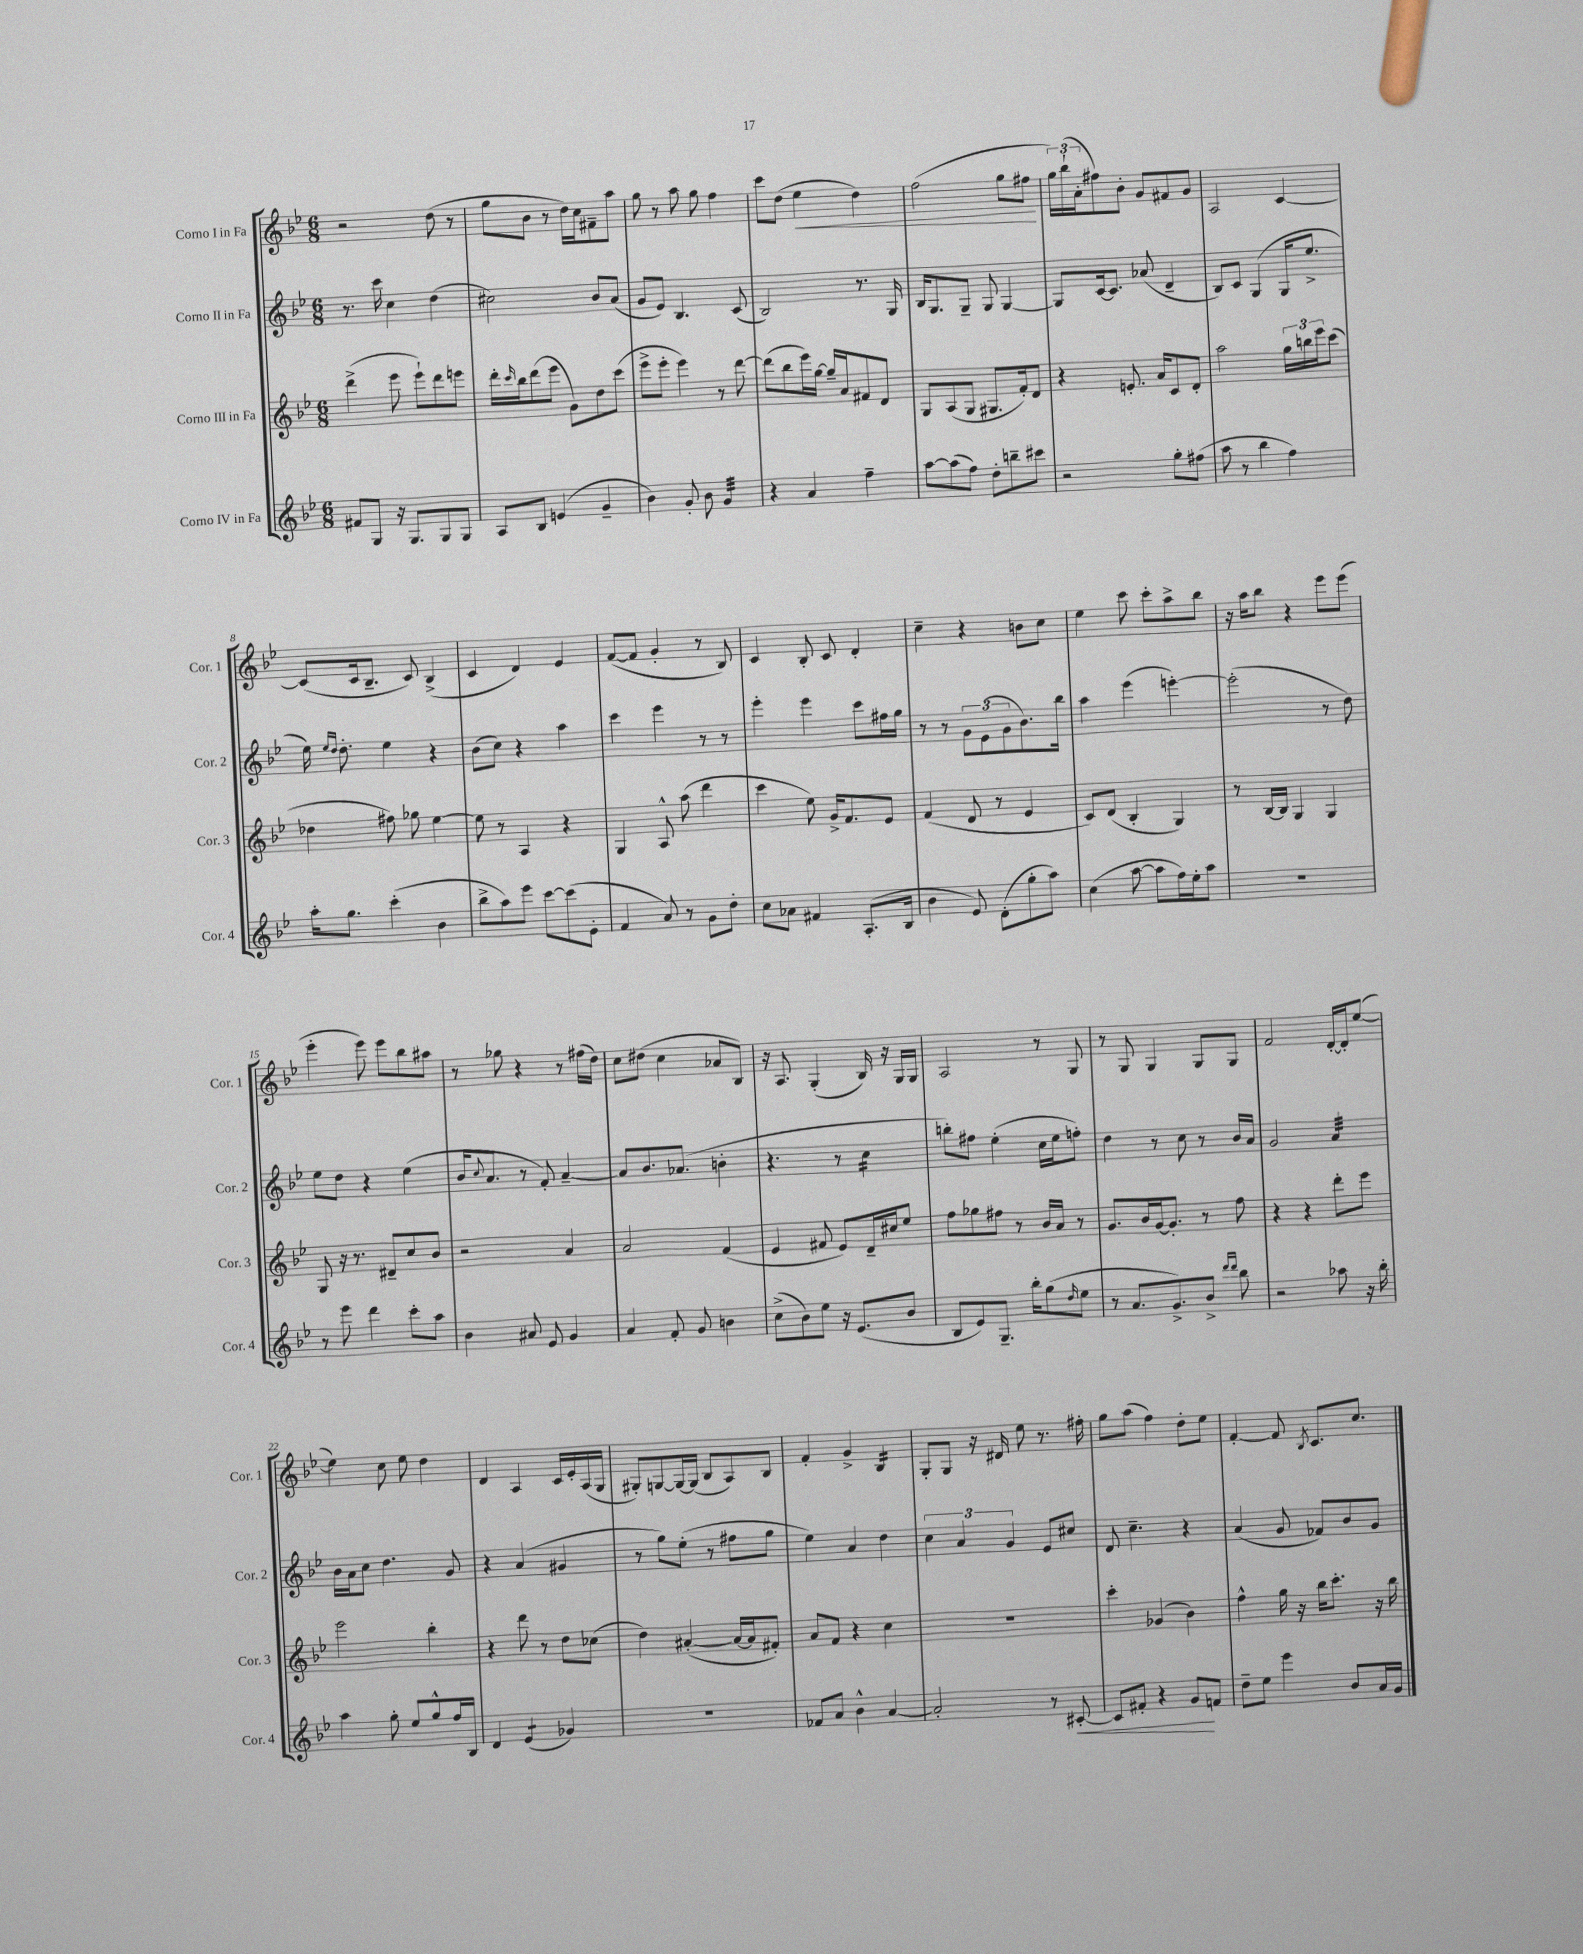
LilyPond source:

<<
\new StaffGroup <<
\new Staff = "s0" \with { instrumentName = "Corno I in Fa" shortInstrumentName = "Cor. 1" } {
    \clef treble \key bes \major \numericTimeSignature \time 6/8
    r2 d''8( r8 |
    g''8 bes'8 r8 d''16) c''16 fis'8-- a''8 |
    g''8 r8 a''8 g''8 f''4 |
    c'''8 d''8( ees''4\< d''4) |
    f''2( g''8 fis''8\! |
    \tuplet 3/2 { g''16) bes''16-!( a'16-. } fis''8) bes'8-. g'8 fis'8 g'8 |
    a2 c'4~ |
    c'8( c'16 bes8.-- c'8) bes4->( |
    c'4 d'4) ees'4 |
    f'8~( f'8 g'4-. r8 bes8) |
    c'4 bes8-. c'8 d'4-. |
    c''4-- r4 b'8 c''8 |
    ees''4 c'''8 c'''8-. a''8-> bes''8 |
    r16 a''16 bes''8 r4 ees'''8 ees'''8( |
    ees'''4-. ees'''8) ees'''8 bes''8 ais''8 |
    r8 ges''8 r4 r8 fis''16( d''16) |
    c''8 dis''8( c''4 aes'8 bes8) |
    r16 a8. g4-.( bes16) r16 g16 g16 |
    a2 r8 g8 |
    r8 g8 g4 g8 g8 |
    f'2 d'16~-. d'16-. ees''8~( |
    ees''4) c''8 ees''8 d''4 |
    d'4 a4 c'16 ees'16-. a16( g16 |
    gis8-.) g8~ g16~ g16( bes8 a8) bes8 |
    f'4-. g'4-> bes4:16 |
    g8-. g8 r16 dis'16 ees''8 r8. fis''16-. |
    g''8 a''8( f''4) d''8-. ees''8 |
    f'4~-. f'8 \acciaccatura { bes8 } c'8. c''8. \bar "|." |
}
\new Staff = "s1" \with { instrumentName = "Corno II in Fa" shortInstrumentName = "Cor. 2" } {
    \clef treble \key bes \major \numericTimeSignature \time 6/8
    r8. c'''16 c''4 d''4( |
    cis''2) bes'8 a'8( |
    g'8 ees'8) bes4. c'8( |
    bes2) r8. g16 |
    bes16 g8. g8-- g8 g4~ |
    g8 c'16~ c'8. aes'8( d'4-- |
    bes8) c'8 g4( g16 ees''8.-> |
    ees''16) \grace { ees''16 d''16 } d''8.-. ees''4 r4 |
    bes'8( c''8) r4 a''4 |
    c'''4 ees'''4 r8 r8 |
    ees'''4-. ees'''4 c'''8 fis''16 g''16 |
    r8 r8 \tuplet 3/2 { g'8 ees'8( g'8 } bes'8.) bes''16 |
    a''4 ees'''4( e'''4~-.) |
    e'''2-.( r8 d''8) |
    ees''8 d''8 r4 ees''4( |
    bes'16 \appoggiatura { c''8 } a'8. r8 f'8-.) a'4~-- |
    a'8 bes'8. aes'8.( b'4-. |
    r4. r8 c''4:16 |
    b''8-.) fis''8 ees''4-.( c''16 ees''16 f''8-.) |
    d''4 r8 c''8 r8 bes'16 a'16 |
    g'2 a'4:32 |
    bes'16 a'16 c''8 d''4. g'8 |
    r4 a'4( gis'4 |
    r8 g''8) ees''8-.( r8 fis''8 g''8 |
    ees''4) a'4 d''4 |
    \tuplet 3/2 { c''4 a'4 g'4 } ees'8 cis''8 |
    d'8 c''4.-- r4 |
    a'4( g'8 fes'8) bes'8 g'8 \bar "|." |
}
\new Staff = "s2" \with { instrumentName = "Corno III in Fa" shortInstrumentName = "Cor. 3" } {
    \clef treble \key bes \major \numericTimeSignature \time 6/8
    d'''4->( ees'''8 ees'''8-!) d'''8 e'''8 |
    d'''16-. \grace { c'''16 } bes''16 d'''8( ees'''8 g'8) d''8 c'''8( |
    ees'''8-> ees'''8-. ees'''4) r8 d'''8~ |
    d'''8( bes''8 ees'''16) g''16~ g''16-- a'16 fis'8 d'8 |
    g8 a8( g8 gis8. f'16-.) d'8 |
    r4 e'8.-. a'16 c'8 d'8-. |
    a''2 \tuplet 3/2 { g''16 b''16 ees'''16 } c'''8( |
    des''4 fis''8) ges''8 ees''4~ |
    ees''8 r8 a4 r4 |
    g4 a8-^ a''8( d'''4 |
    c'''4 ees''8) g'16-> f'8. ees'8 |
    f'4( d'8 r8 ees'4 |
    c'8) d'8( bes4-. g4) |
    r8 bes16~ bes16 g4 g4 |
    g8 r16 r8. dis'8-- c''8 bes'8 |
    r2 a'4 |
    a'2 f'4( |
    ees'4 fis'8 ees'8) d'16-- cis''16 ees''8 |
    f''8 ges''8 fis''8 r8 bes'16 a'16 r8 |
    g'8. bes'16 g'16~ g'8.-. r8 f''8 |
    r4 r4 d'''8-. ees'''8 |
    ees'''2 bes''4-. |
    r4 d'''8 r8 d''8 ces''8( |
    d''4) ais'4~-.( ais'16~ ais'16 fis'8-.) |
    a'8 f'8 r4 c''4 |
    R2. |
    c'''4-. ges'4( bes'4) |
    f''4-^ g''16 r16 bes''16 c'''8.-. r16 bes''16 \bar "|." |
}
\new Staff = "s3" \with { instrumentName = "Corno IV in Fa" shortInstrumentName = "Cor. 4" } {
    \clef treble \key bes \major \numericTimeSignature \time 6/8
    fis'8 g8 r16 g8. g8 g8 |
    a8 bes8 e'4( g'4-- |
    bes'4) g'8-. bes'8 g'4:32 |
    r4 a'4 f''4-- |
    a''8~ a''8( f''8) d''8-. b''8-- cis'''8 |
    r2 g''8-. fis''8( |
    a''8 r8 bes''4 f''4) |
    a''16-. g''8. c'''4-.( bes'4 |
    bes''8-> a''8) ees'''8 c'''8~ c'''8( ees'8-. |
    f'4 a'8) r8 g'8 d''8-. |
    c''8 aes'8 fis'4 a8.-.( bes16 |
    bes'4 ees'8) d'8-.( g''8-. a''8) |
    c''4( a''8~ a''8 f''16) ees''16-. a''8 |
    R2. |
    r8 ees'''8 d'''4 c'''8-. a''8 |
    bes'4 ais'8 ees'8 g'4 |
    a'4 f'8-. g'8 b'4 |
    c''8->( bes'8) ees''8 r16 ees'8.( bes'8 |
    bes8 ees'8) g8.-- bes''16-. g''8( \grace { d''16 } ees''8 |
    r8 a'8. g'8.->) bes'8-> \grace { d'''16 d'''16 } bes''8 |
    r2 aes''8 r16 bes''16-. |
    a''4 g''8-. ees''8 g''8-^ f''16 bes16 |
    d'4 ees'4:8( ges'4) |
    R2. |
    fes'8 a'8 bes'4-^ a'4~ |
    a'2-. r8 cis'8~-.\< |
    cis'8 fis'8-. r4 g'8\! f'8 |
    d''8-- ees''8 ees'''4 bes'8 a'16 g'16 \bar "|." |
}
>>
>>
